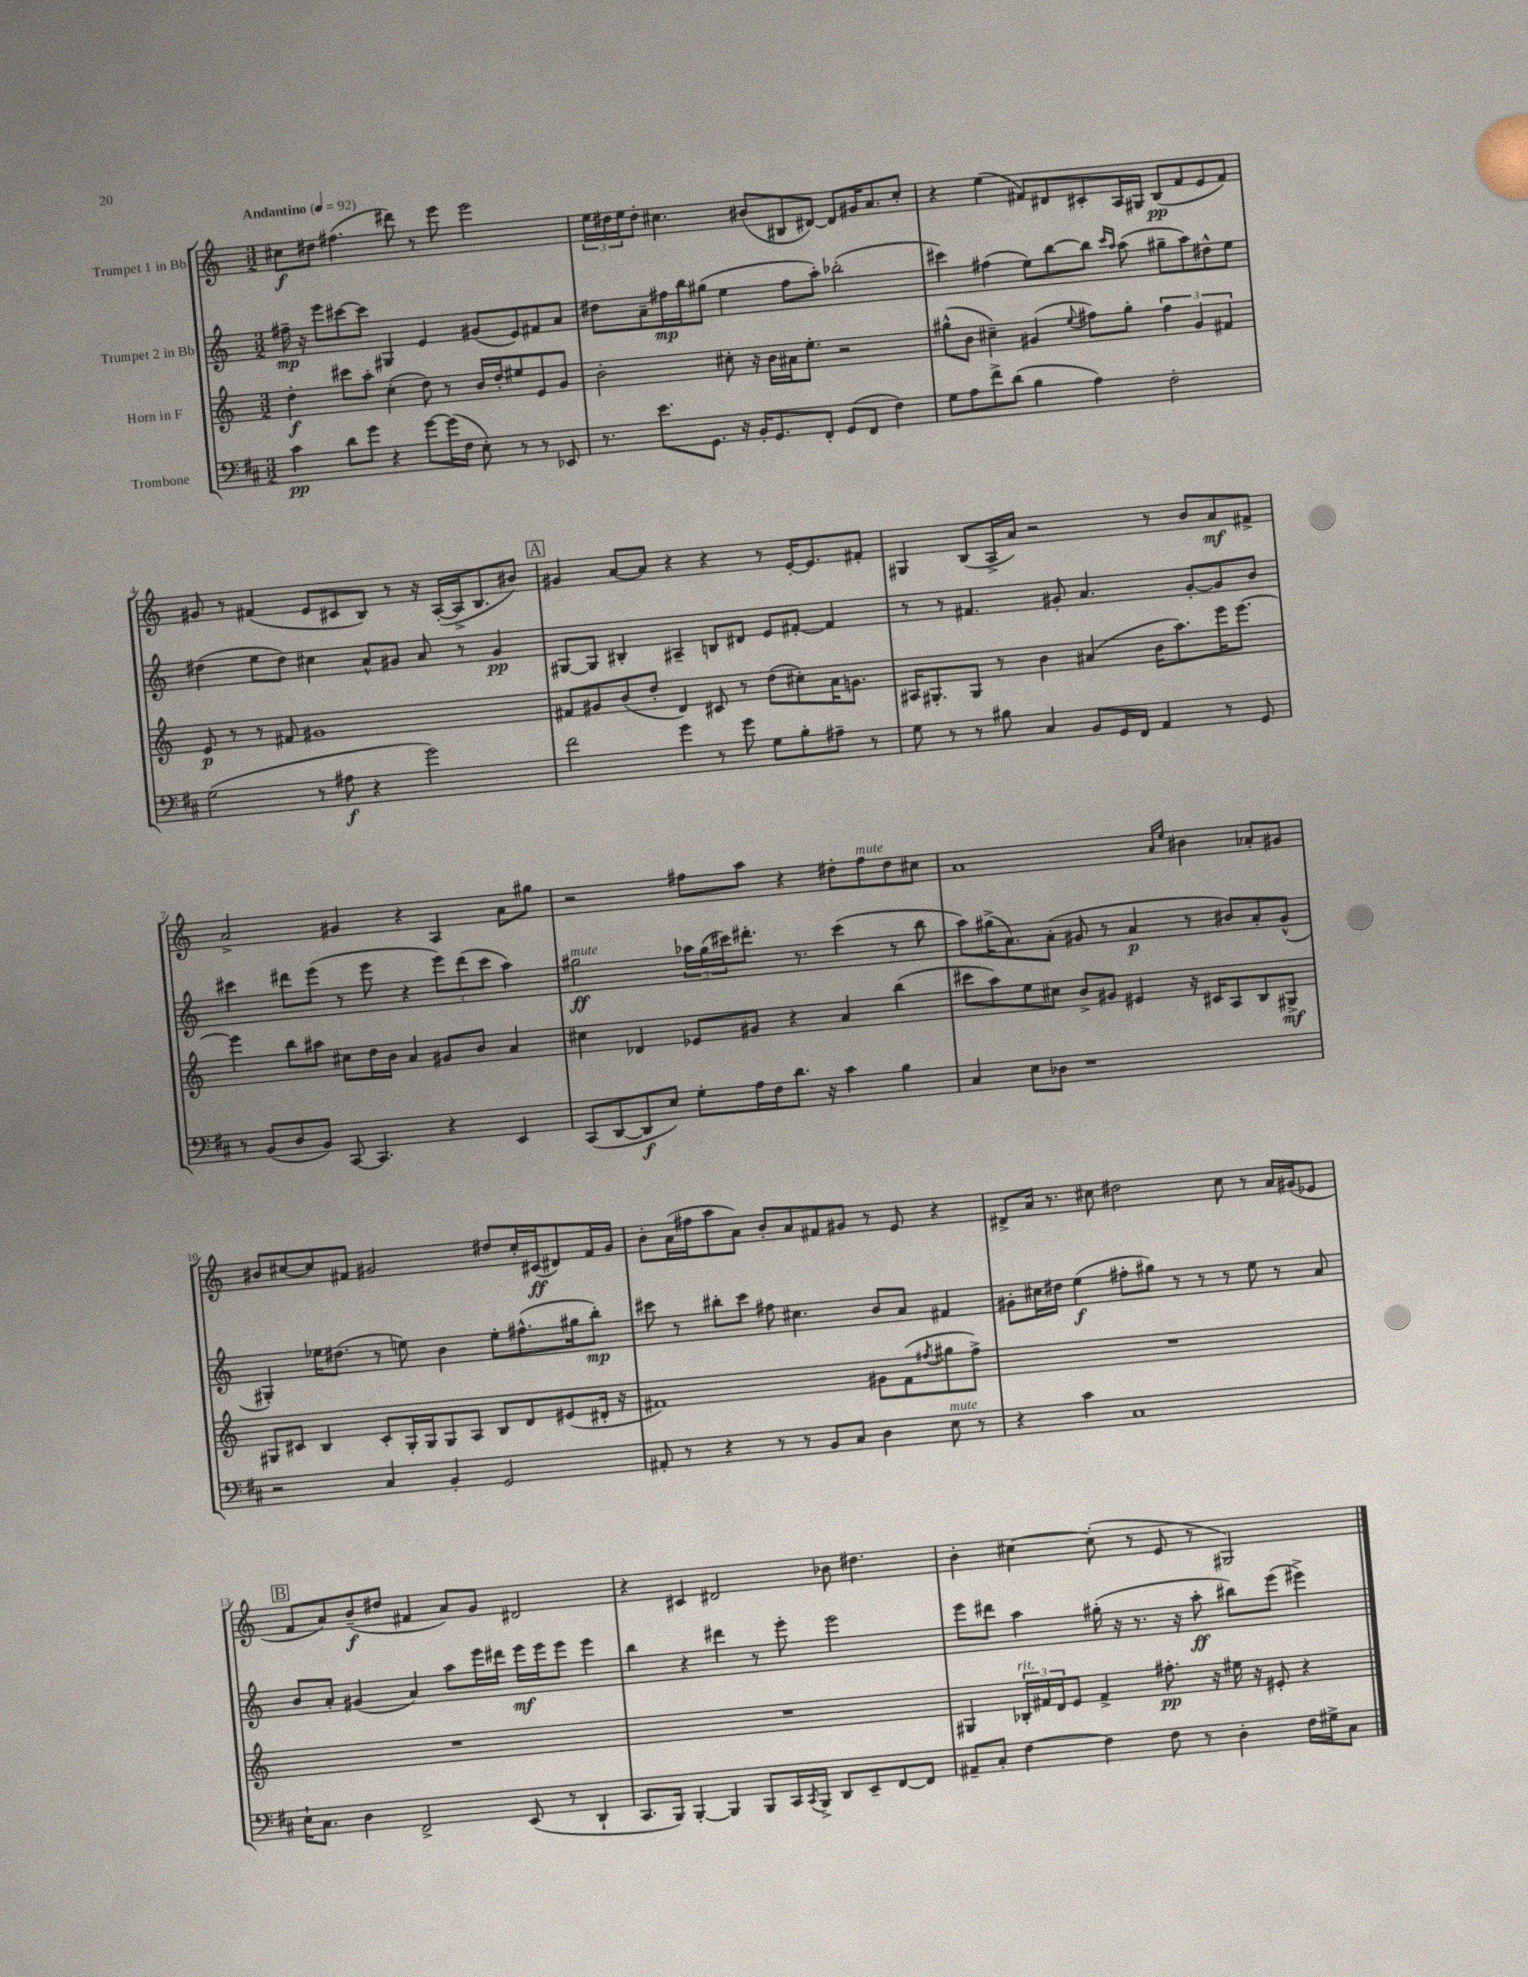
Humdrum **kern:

**kern	**dynam	**kern	**dynam	**kern	**dynam	**kern	**dynam
*part4	*part4	*part3	*part3	*part2	*part2	*part1	*part1
*staff4	*staff4	*staff3	*staff3	*staff2	*staff2	*staff1	*staff1
*I"Trombone	*	*I"Horn in F	*	*I"Trumpet 2 in Bb	*	*I"Trumpet 1 in Bb	*
*clefF4	*	*clefG2	*	*clefG2	*	*clefG2	*
*k[f#c#]	*	*k[]	*	*k[]	*	*k[]	*
*M3/2	*	*M3/2	*	*M3/2	*	*M3/2	*
*MM92	*	*MM92	*	*MM92	*	*MM92	*
=1	=1	=1	=1	=1	=1	=1	=1
!	!	!	!	!	!	!LO:TX:a:B:t=Andantino	!
4c#\	pp	4dd'\	f	16ff#X~\	mp	8cc#X\L	f
.	.	.	.	16r	.	.	.
.	.	.	.	8eee\L	.	8dd#X\J	.
8d\L	.	8ccc#X\L	.	[8ccc#X\	.	(4.ff#X\	.
8g\J	.	8aa'\J	.	8ccc#\J]	.	.	.
4r	.	(4cc'\	.	4G#X/	.	.	.
.	.	.	.	.	.	8ddd#X\)	.
[8g\L	.	8dd\)	.	4e/	.	8r	.
(16g\L]	.	8r	.	.	.	8eee\	.
16F#\JJ	.	.	.	.	.	.	.
8E'\)	.	16b/LL	.	(8g#X/L	.	2eee\	.
.	.	16dd'/J	.	.	.	.	.
8r	.	8ee#X/	.	8e/)	.	.	.
8r	.	8e/	.	8f#X/	.	.	.
8EE-X/	.	8g/J	.	8a/J	.	.	.
=2	=2	=2	=2	=2	=2	=2	=2
8.r	.	2b'\	.	8dd#X\L	.	24ee\LL	.
.	.	.	.	.	.	24dd#X\	.
.	.	.	.	.	.	24ee\J	.
.	.	.	.	8a~\	.	8dd#'\J	.
8.e\L	.	.	.	.	.	.	.
.	.	.	.	16ff#X\L	mp	4.cc#X\	.
.	.	.	.	16bb\J	.	.	.
8.GG\J	.	.	.	(8gg#X\J	.	.	.
.	.	8cc#X'\	.	4ee\	.	.	.
16r	.	.	.	.	.	.	.
16BB'/KL	.	16r	.	.	.	(8b#X/L	.
8.GG/	.	16b\LL	.	.	.	.	.
.	.	16a#X\J	.	8ff#\L	.	8B#X/	.
.	.	8.ee'\J	.	.	.	.	.
8FF#'/J	.	.	.	8aa'\J)	.	[8d#X/J)	.
(8GG/L	.	2r	.	(2bb-X'\	.	8d#/L]	.
8FF#/J	.	.	.	.	.	16g#X/K	.
.	.	.	.	.	.	8.a/	.
4F#\)	.	.	.	.	.	.	.
.	.	.	.	.	.	8cc#'/J	.
=3	=3	=3	=3	=3	=3	=3	=3
8G\L	.	(8gg#X^^\L	.	4ccc#X\)	.	4r	.
8A\	.	8b\J	.	.	.	.	.
8f#^\	.	4cc#X~\)	.	(4ff#X\	.	(4ee\	.
(8d\J	.	.	.	.	.	.	.
4B\	.	(4g#X/	.	8ee\L)	.	8f#X/L)	.
.	.	.	.	[8bb\	.	8d#X/	.
.	.	8qqee/	.	.	.	.	.
4A\)	.	8ff#X\L)	.	8bb\J]	.	8c#X'/	.
.	.	.	.	16qqccc#/LL	.	.	.
.	.	.	.	16qqaa/JJ	.	.	.
.	.	8gg#'\J	.	(8aa\	.	16A/L	.
.	.	.	.	.	.	16G#X/JJ	.
2F#'\	.	6ff#\	.	8gg#X~\L	.	(8B/L	pp
.	.	.	.	8aa\)	.	8f#/	.
.	.	6g#/	.	.	.	.	.
.	.	.	.	8dd#X^^\	.	8e/	.
.	.	6f#X/	.	.	.	.	.
.	.	.	.	8ee\J	.	8f#/J)	.
!!LO:LB:g=z
=4	=4	=4	=4	=4	=4	=4	=4
(2G\	.	8e/	p	(4dd#X\	.	8g#X/	.
.	.	8r	.	.	.	8r	.
.	.	8r	.	8ee\L	.	(4f#X/	.
.	.	8f#X/	.	8dd#\J)	.	.	.
8r	.	1g#X	.	4cc#X\	.	8e/L	.
8A#X\	f	.	.	.	.	8c#X/	.
4r	.	.	.	8a^^/L	.	8B/J)	.
.	.	.	.	8g#X/J	.	8r	.
2g\)	.	.	.	8a/	.	16r	.
.	.	.	.	.	.	([16A'/LL	.
.	.	.	.	8r	.	16A^/J]	.
.	.	.	.	.	.	8.B/	.
.	.	.	.	4g#/	pp	.	.
.	.	.	.	.	.	8b#X/J)	.
!!LO:REH:place=s1:t=A
=5	=5	=5	=5	=5	=5	=5	=5
2f#\	.	8f#X/L	.	[8G#X/L	.	4g#X/	.
.	.	8g#X/	.	8G#/J]	.	.	.
.	.	(8b/	.	4B#X'/	.	[8a/L	.
.	.	8dd'/J	.	.	.	8a/J]	.
4g\	.	4d/)	.	4A#X~/	.	4r	.
8r	.	8c#X/	.	8Bn/L	.	4r	.
8g\	.	8r	.	8d#X/J	.	.	.
8G\L	.	(8dd\L	.	8e/L	.	8r	.
8B'\	.	8cc#X'\)	.	[8f#X'/J	.	[16e'/KL	.
.	.	.	.	.	.	8.e/]	.
8A#X~\J	.	16a\K	.	4f#/]	.	.	.
.	.	8.gn\J	.	.	.	.	.
8r	.	.	.	.	.	8f#X'/J	.
=6	=6	=6	=6	=6	=6	=6	=6
8G\	.	16A#X/KL	.	8r	.	4G#X/	.
.	.	8.G#X'/	.	.	.	.	.
8r	.	.	.	8r	.	.	.
8r	.	8G#/J	.	4.f#X/	.	(8B/L	.
8B#X\	.	8r	.	.	.	16A^/L	.
.	.	.	.	.	.	16a/JJ)	.
4C#/	.	4b\	.	.	.	2r	.
.	.	.	.	8g#X'/	.	.	.
8BB/L	.	(4a#X/	.	4.a/	.	.	.
16GG/L	.	.	.	.	.	.	.
16FF#/JJ	.	.	.	.	.	.	.
4AA/	.	16b\KL	.	.	.	8r	.
.	.	8.aa\)	.	.	.	.	.
.	.	.	.	[8g#'/L	.	8b/L	.
8r	.	16eee\K	.	8g#/]	.	8a/	mf
.	.	[8.eee\J	.	.	.	.	.
8GG/	.	.	.	8b/J	.	8f#X^/J	.
!!LO:LB:g=z
=7	=7	=7	=7	=7	=7	=7	=7
8r	.	4eee\]	.	4ccc#X\	.	2a^/	.
(8BB/L	.	.	.	.	.	.	.
8D/	.	8bb\L	.	8ddd#X\L	.	.	.
8BB/J)	.	8aa#X\J	.	(8eee\J	.	.	.
[8CC#/	.	8cc#X\L	.	8r	.	4g#X/	.
4.CC#/]	.	16dd\L	.	8eee\	.	.	.
.	.	16b\JJ	.	.	.	.	.
.	.	4a/	.	4r	.	4r	.
4r	.	8g#X/L	.	12eee\L)	.	4A/	.
.	.	.	.	(12ddd#\	.	.	.
.	.	8b/J	.	.	.	.	.
.	.	.	.	12ccc#\J	.	.	.
4EE/	.	4a/	.	4aa\)	.	8a\L	.
.	.	.	.	.	.	8gg#X\J	.
=8	=8	=8	=8	=8	=8	=8	=8
!	!	!	!	!LO:TX:a:i:t=mute	!	!	!
(8CC#/L	.	4cc#X\	.	2gg#X\	ff	2r	.
[8DD/	.	.	.	.	.	.	.
8DD/]	f	4d-X/	.	.	.	.	.
8E/J)	.	.	.	.	.	.	.
8G'\L	.	8e-X/L	.	24aa-X\LL	.	8ff#X\L	.
.	.	.	.	(24gg#\	.	.	.
.	.	.	.	24ccc#X\J)	.	.	.
16A\L	.	8g#X/J	.	8.ddd#X'\J	.	8aa\J	.
16F#\J	.	.	.	.	.	.	.
8.d\J	.	4r	.	.	.	4r	.
.	.	.	.	8.r	.	.	.
16r	.	.	.	.	.	.	.
4c#\	.	4a/	.	(4ccc#\	.	8dd#X'\L	.
!	!	!	!	!	!	!LO:TX:a:i:t=mute	!
.	.	.	.	.	.	8ff#\	.
4B\	.	(4bb\	.	8r	.	8dd#\	.
.	.	.	.	8bb\	.	8cc#X\J	.
=9	=9	=9	=9	=9	=9	=9	=9
4C#/	.	8ccc#X\L	.	8aa\L)	.	1a	.
.	.	8aa\)	.	(16gg#X^\K	.	.	.
.	.	.	.	8.a\)	.	.	.
8E\L	.	8ee\	.	.	.	.	.
8D-X\J	.	8cc#X\J	.	(8a'\J	.	.	.
1r	.	8b^/L	.	8g#X/	.	.	.
.	.	8g#X/J	.	8r	.	.	.
.	.	4e#X/	.	4a/	p	.	.
.	.	.	.	.	.	16qqa/LL	.
.	.	.	.	.	.	16qqee/JJ	.
.	.	16r	.	8r	.	4b#X\	.
.	.	16c#X/KL	.	.	.	.	.
.	.	8A/	.	8b#X/L)	.	.	.
.	.	8B/	.	8a'/	.	8a-X'/L	.
.	.	8G#X^/J	mf	(8g#^^/J	.	8g#X/J	.
!!LO:LB:g=z
=10	=10	=10	=10	=10	=10	=10	=10
2r	.	8G#X/L	.	4G#X'/)	.	8b#X/L	.
.	.	8c#X/J	.	.	.	[8cc#X/	.
.	.	4B/	.	16ee-X\KL	.	8cc#/]	.
.	.	.	.	(8.dd#X\J	.	.	.
.	.	.	.	.	.	8f#X/J	.
4C#/	.	8c#'/L	.	8r	.	2g#X/	.
.	.	16G#'/L	.	8een\)	.	.	.
.	.	16G#/J	.	.	.	.	.
4BB'/	.	8G#/	.	4b\	.	.	.
.	.	8A/J	.	.	.	.	.
2GG/	.	8B/L	.	8ee'\L	.	8dd#X/L	.
.	.	8d/	.	(8.ff#X^^\	.	16cc#'/L	.
.	.	.	.	.	.	(16c#X/J	ff
.	.	(8e#X/	.	.	.	8d#X/)	.
.	.	.	.	16gg#X\k	.	.	.
.	.	16d#X'/Jk	.	8bb'\J)	mp	16f#/L	.
.	.	16r	.	.	.	16g#/JJ	.
=11	=11	=11	=11	=11	=11	=11	=11
8AA#X'/	.	1f#X)	.	8ccc#X\	.	8b'\L	.
8r	.	.	.	8r	.	(16a\L	.
.	.	.	.	.	.	16ff#X\J	.
4r	.	.	.	8bb#X'\L	.	8aa\	.
.	.	.	.	8ccc#\J	.	8a\J)	.
8r	.	.	.	8ff#X\	.	8b'/L	.
8r	.	.	.	4.cc#X\	.	8a/	.
8BB/L	.	.	.	.	.	8f#X/	.
8C#/J	.	.	.	.	.	8g#X/J	.
4D\	.	8g#X\L	.	8b/L	.	8r	.
.	.	(8f#\	.	8a/J	.	8e/	.
.	.	8qff#X/	.	.	.	.	.
!LO:TX:a:i:t=mute	!	!	!	!	!	!	!
8E\	.	8gg#X\	.	4f#X/	.	4r	.
8r	.	8ff#^\J)	.	.	.	.	.
=12	=12	=12	=12	=12	=12	=12	=12
4r	.	1.r	.	8g#X'\L	.	8d#X^/L	.
.	.	.	.	16cc#X\L	.	16a/Jk	.
.	.	.	.	16dd#X\JJ	.	8.r	.
4c#\	.	.	.	(4ee\	f	.	.
.	.	.	.	.	.	8cc#X\	.
1C#	.	.	.	8ff#X'\L	.	2dd#X\	.
.	.	.	.	8gg#X\J)	.	.	.
.	.	.	.	8r	.	.	.
.	.	.	.	8r	.	.	.
.	.	.	.	8r	.	8cc#\	.
.	.	.	.	8ee\	.	8r	.
.	.	.	.	8r	.	16a/LL	.
.	.	.	.	.	.	(16g#X/J	.
.	.	.	.	8a/	.	8e-X/J	.
!!LO:LB:g=z
!!LO:REH:place=s1:t=B
=13	=13	=13	=13	=13	=13	=13	=13
16E`\KL	.	1.r	.	8b/L	.	8f/L	.
8.C#\J	.	.	.	.	.	.	.
.	.	.	.	8a'/J	.	8a/)	.
4D\	.	.	.	(4g#X/	.	(8b~/	f
.	.	.	.	.	.	8dd#X/J	.
2FF#^/	.	.	.	4a/)	.	4f#X/	.
.	.	.	.	8aa\L	.	8a/L)	.
.	.	.	.	16eee\L	.	8g/J	.
.	.	.	.	16ddd#X\JJ	.	.	.
(8EE/	.	.	.	16eee\LL	mf	2d#X/	.
.	.	.	.	16eee\J	.	.	.
8r	.	.	.	8eee\J	.	.	.
4DD`/	.	.	.	4eee\	.	.	.
=14	=14	=14	=14	=14	=14	=14	=14
8.CC#/L	.	1.r	.	4bb\	.	4r	.
16BBB/Jk)	.	.	.	.	.	.	.
[4BBB'/	.	.	.	4r	.	4c#X/	.
4BBB/]	.	.	.	4ddd#X\	.	2d#X/	.
8BBB/L	.	.	.	8r	.	.	.
16CC#/L	.	.	.	8eee'\	.	.	.
8qCC#/	.	.	.	.	.	.	.
16BBB^/JJ	.	.	.	.	.	.	.
8DD/L	.	.	.	2eee\	.	8b-X\	.
8EE~/	.	.	.	.	.	4.dd#X\	.
[8FF#/	.	.	.	.	.	.	.
8FF#/J]	.	.	.	.	.	.	.
=15	=15	=15	=15	=15	=15	=15	=15
8AA#X~/L	.	4G#X/	.	8eee\L	.	4b'\	.
8C#'/J	.	.	.	8ddd#X\J	.	.	.
!	!	!LO:TX:a:i:t=rit.	!	!	!	!	!
[4F#\	.	24B-X'/LL	.	4aa\	.	[4cc#X\	.
.	.	24f#X/	.	.	.	.	.
.	.	24d/J	.	.	.	.	.
.	.	8e/J	.	.	.	.	.
4F#\]	.	4f#^/	.	(16gg#X'\	.	(8cc#'\]	.
.	.	.	.	16r	.	.	.
.	.	.	.	8.r	.	8r	.
8F#\	.	8.ff#X'\	pp	.	.	8e/	.
.	.	.	.	16r	.	.	.
8r	.	.	.	8aa'\	ff	8r	.
.	.	16r	.	.	.	.	.
4D'\	.	16ee#X\	.	8bb#X\L)	.	2G#X/)	.
.	.	16r	.	.	.	.	.
.	.	8e#X'/	.	(8eee\J	.	.	.
16F#\LL	.	4r	.	4eee#X^\)	.	.	.
16G#X^\J	.	.	.	.	.	.	.
8C#\J	.	.	.	.	.	.	.
==	==	==	==	==	==	==	==
*-	*-	*-	*-	*-	*-	*-	*-
